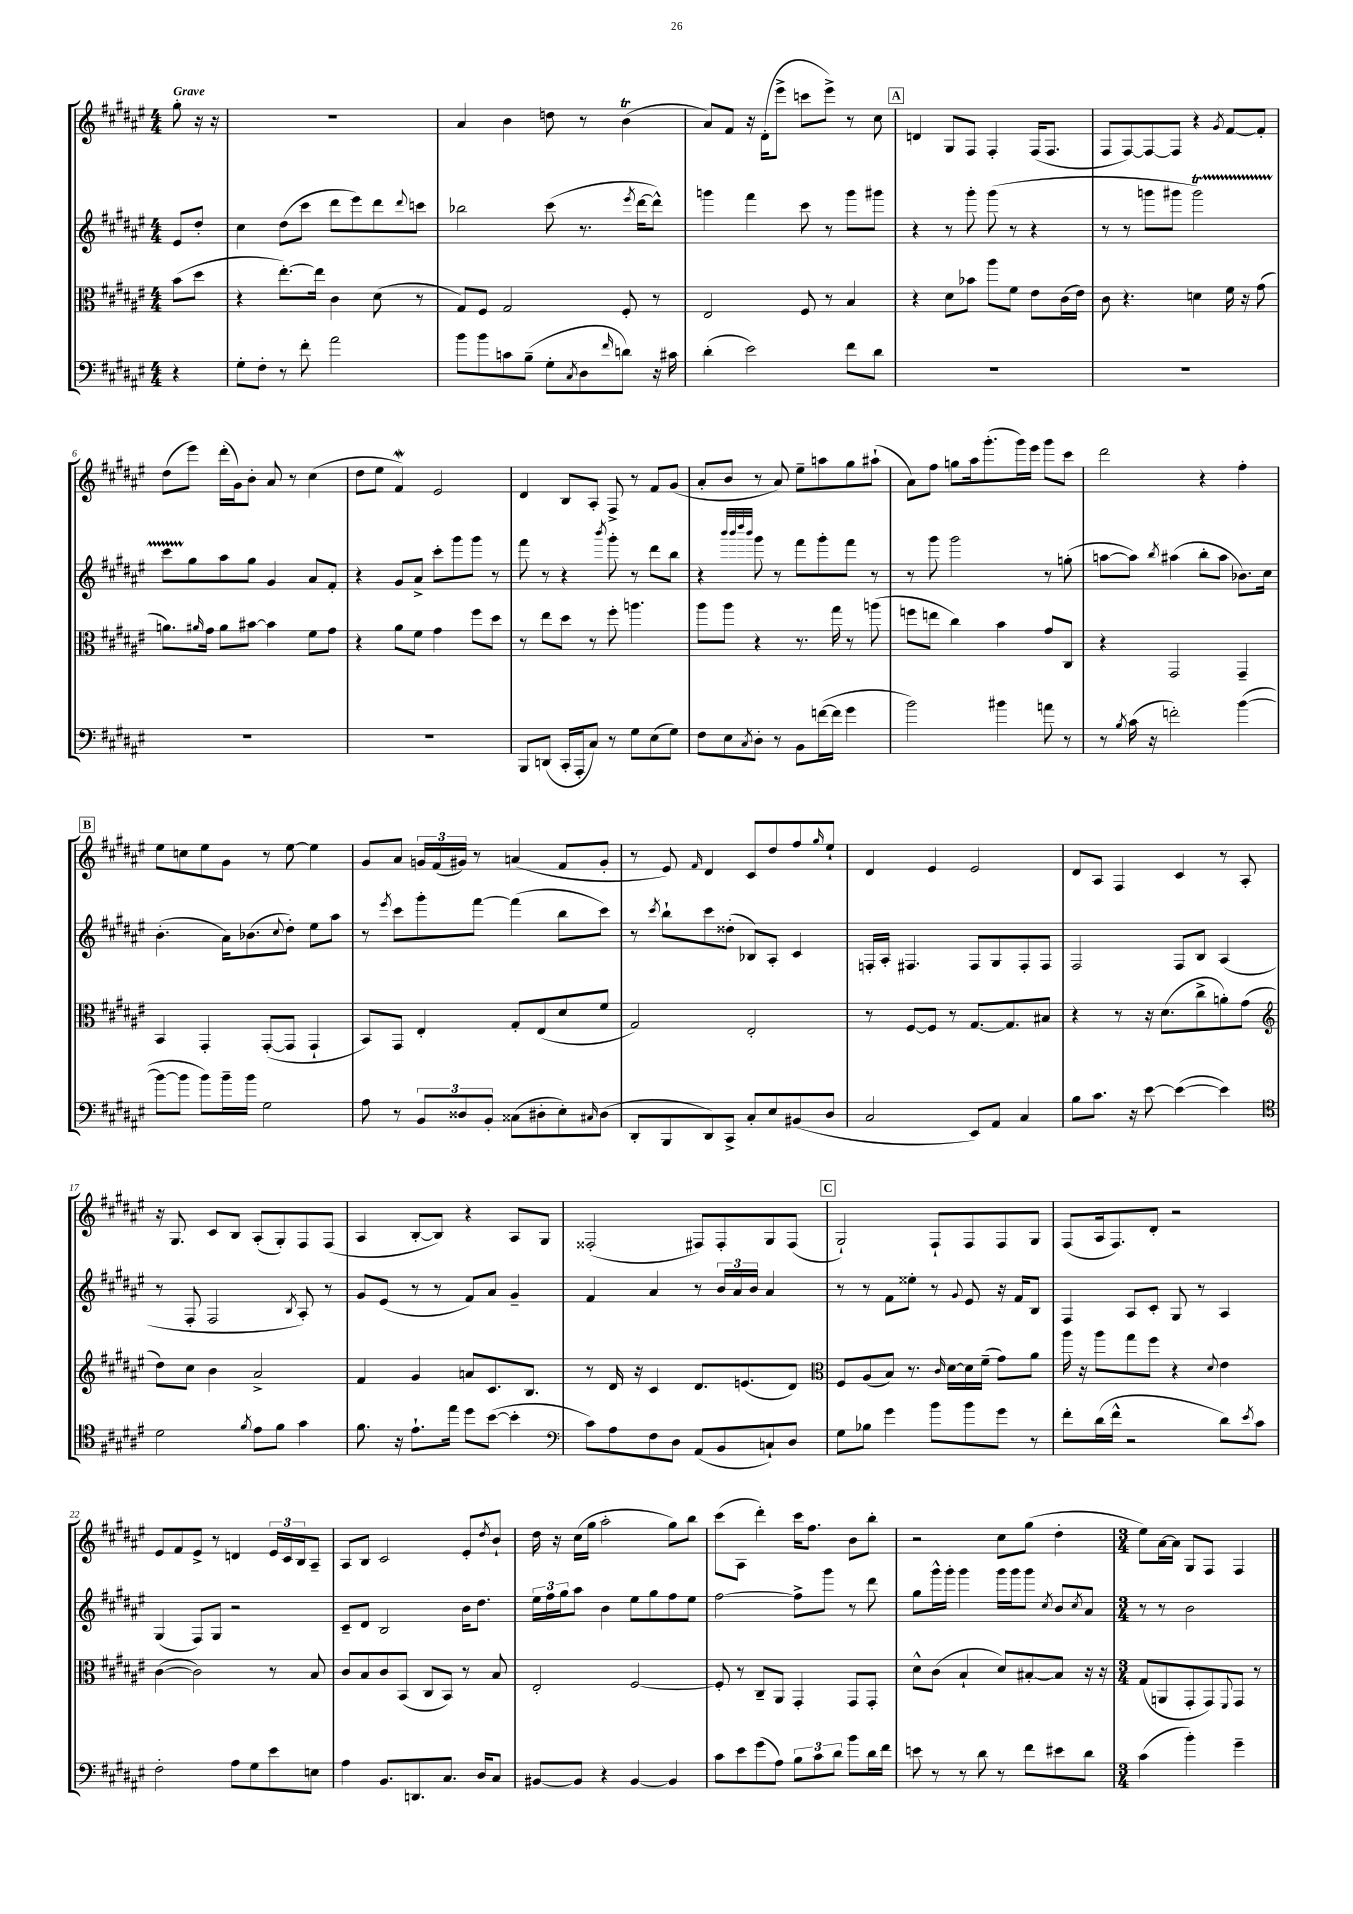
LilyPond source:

<<
\new StaffGroup <<
\new Staff = "s0" {
    \clef treble \key fis \major \numericTimeSignature \time 4/4 \partial 4 \tempo "Grave"
    gis''8-. r16 r16 |
    R1 |
    ais'4 b'4 d''8 r8 b'4\trill( |
    ais'8) fis'8 r16 dis'16-.( eis'''8-> c'''8 eis'''8->) r8 cis''8 |
    \mark \markup { \box "A" } d'4 gis8 fis8 fis4-. fis16( fis8. |
    fis8 fis8~) fis8~ fis8 r4 \acciaccatura { gis'8 } fis'8~ fis'8-. |
    dis''8( eis'''8) dis'''16-.( gis'16) b'8-. ais'8 r8 cis''4( |
    dis''8 eis''8 fis'4\mordent) eis'2 |
    dis'4 b8 ais8-. fis8-> r8 fis'8 gis'8( |
    ais'8-. b'8 r8 ais'8) eis''8-- a''8 gis''8 ais''8-!( |
    ais'8) fis''8 g''8 ais''16 gis'''8.-.( gis'''16) eis'''16 gis'''8 cis'''8 |
    dis'''2 r4 fis''4-. |
    \mark \markup { \box "B" } eis''8 c''8 eis''8 gis'8 r8 eis''8~ eis''4 |
    gis'8 ais'8 \tuplet 3/2 { g'16 fis'16( gis'16) } r8 a'4( fis'8 gis'8-. |
    r8 eis'8) \grace { fis'16 } dis'4 cis'8 dis''8 fis''8 \grace { gis''16 } eis''8-! |
    dis'4 eis'4 eis'2 |
    dis'8 ais8 fis4 cis'4 r8 ais8-. |
    r16 gis8. cis'8 b8 ais8-.( gis8-.) fis8 fis8( |
    ais4 b8~-. b8) r4 ais8 gis8 |
    fisis2-.( fis8) fis8-. gis8 fis8( |
    \mark \markup { \box "C" } gis2-!) fis8-! fis8 fis8 gis8 |
    fis8( ais16 fis8.) dis'8-. r2 |
    eis'8 fis'8 eis'8-> r8 d'4 \tuplet 3/2 { eis'16 cis'16 b16 } ais8-- |
    ais8 b8 cis'2 eis'8-. \acciaccatura { dis''8 } b'8-! |
    dis''16 r16 cis''16( gis''16 ais''2-. gis''8) b''8 |
    cis'''8( ais8 dis'''4-.) cis'''16 fis''8. b'8 b''8-. |
    r2 cis''8 gis''8( dis''4-. |
    \numericTimeSignature \time 3/4 eis''8) ais'16~ ais'16 gis8 fis8 fis4 \bar "|." |
}
\new Staff = "s1" {
    \clef treble \key fis \major \numericTimeSignature \time 4/4 \partial 4
    eis'8 dis''8-. |
    cis''4 dis''8( cis'''8 dis'''8 eis'''8) dis'''8 \appoggiatura { dis'''8 } c'''8 |
    bes''2 cis'''8( r8. \acciaccatura { eis'''8 } dis'''16~ dis'''8-^) |
    g'''4 fis'''4 cis'''8 r8 g'''8 gis'''8 |
    \mark \markup { \box "A" } r4 r8 gis'''8-. gis'''8( r8 r4 |
    r8 r8 g'''8 gis'''8 gis'''2\startTrillSpan) |
    cis'''8 gis''8\stopTrillSpan ais''8 gis''8 gis'4 ais'8 fis'8-. |
    r4 gis'8 ais'8-> cis'''8-. gis'''8 gis'''8 r8 |
    fis'''8 r8 r4 \acciaccatura { b'''8 } gis'''8-. r8 dis'''8 b''8 |
    r4 \grace { b'''32 b'''32 dis''''32 b'''32 } gis'''8 r8 fis'''8 gis'''8-. fis'''8 r8 |
    r8 gis'''8 gis'''2 r8 g''8-.( |
    a''8~ a''8) \acciaccatura { b''8 } ais''4( b''8-. ais''8 bes'8.) cis''16 |
    \mark \markup { \box "B" } b'4.-.( ais'16) bes'8.( \appoggiatura { cis''8 } dis''8-.) eis''8 ais''8 |
    r8 \acciaccatura { eis'''8 } cis'''8 gis'''8-. fis'''8~ fis'''4( b''8 cis'''8) |
    r8 \acciaccatura { cis'''8 } b''8-! cis'''8 disis''8-.( bes8) ais8-. cis'4 |
    f16-. ais16-. fis4. fis8 gis8 fis8-. fis8 |
    fis2 fis8 b8 ais4( |
    r8 fis8-. fis2 \acciaccatura { b8 } ais8-.) r8 |
    gis'8 eis'8( r8 r8 fis'8) ais'8 gis'4-- |
    fis'4 ais'4 r8 \tuplet 3/2 { b'16 ais'16 b'16 } ais'4 |
    \mark \markup { \box "C" } r8 r8 fis'8 eisis''8-. r8 \appoggiatura { gis'8 } eis'8 r16 fis'16 b8 |
    fis4 ais8 cis'8-. gis8 r8 ais4 |
    gis4( fis8) gis8 r2 |
    cis'8-- dis'8 b2 b'16 dis''8. |
    \tuplet 3/2 { eis''16 fis''16 gis''16 } ais''8 b'4 eis''8 gis''8 fis''8 eis''8 |
    fis''2~ fis''8-> gis'''8 r8 dis'''8 |
    gis''8 gis'''16-^ gis'''16-. gis'''4 gis'''16 gis'''16 gis'''8 \acciaccatura { cis''8 } b'8 \acciaccatura { cis''8 } ais'8 |
    \numericTimeSignature \time 3/4 r8 r8 b'2 \bar "|." |
}
\new Staff = "s2" {
    \clef alto \key fis \major \numericTimeSignature \time 4/4 \partial 4
    b'8( dis''8 |
    r4 eis''8.~-.) eis''16 cis'4 dis'8( r8 |
    gis8) fis8 gis2 fis8-. r8 |
    eis2 fis8 r8 b4 |
    \mark \markup { \box "A" } r4 dis'8 bes'8 ais''8 fis'8 eis'8 cis'16( eis'16) |
    cis'8 r4. d'4 fis'16 r16 gis'8( |
    a'8.) \grace { ais'16 } gis'16 ais'8 bis'8~ bis'4 fis'8 gis'8 |
    r4 ais'8 fis'8 gis'4 fis''8 dis''8 |
    r8 eis''8 dis''8 r8 fis''8-. a''4. |
    ais''8 ais''8 r4 r8. gis''16 r8 a''8( |
    f''8 e''8 cis''4) b'4 gis'8 cis8 |
    r4 gis,2 gis,4-- |
    \mark \markup { \box "B" } b,4 gis,4-. gis,8~-.( gis,8 gis,4-! |
    b,8) gis,8 eis4-. gis8-. eis8( dis'8 fis'8 |
    gis2) eis2-. |
    r8 fis8~ fis8 r8 gis8.~ gis8. bis8 |
    r4 r8 r16 dis'8.( cis''8-> a'8-.) gis'8( |
    \clef treble dis''8) cis''8 b'4 ais'2-> |
    fis'4 gis'4 a'8 cis'8. b8. |
    r8 dis'16 r16 cis'4 dis'8. e'8.( dis'8) |
    \mark \markup { \box "C" } \clef alto fis8 ais8( b8) r8. \grace { cis'16 } dis'16~ dis'16 fis'16--( gis'8) ais'8 |
    ais''16 r16 ais''8 gis''8 fis''8 r4 \appoggiatura { dis'8 } eis'4 |
    cis'4~( cis'2) r8 b8 |
    cis'8 b8 cis'8 b,8( cis8 b,8) r8 b8 |
    eis2-. fis2~ |
    fis8-. r8 cis8-- ais,8 gis,4-. gis,8 gis,8-. |
    dis'8-^ cis'8( b4-! dis'8) bis8~-. bis8 r16 r16 |
    \numericTimeSignature \time 3/4 gis8( a,8 gis,8-. gis,8) \appoggiatura { fis,8 } gis,8 r8 \bar "|." |
}
\new Staff = "s3" {
    \clef bass \key fis \major \numericTimeSignature \time 4/4 \partial 4
    r4 |
    gis8-. fis8-. r8 fis'8-. ais'2 |
    b'8 b'8 c'8 b8--( gis8-. \acciaccatura { cis8 } dis8 \grace { fis'16 } d'8) r16 cis'16 |
    dis'4-.( eis'2) fis'8 dis'8 |
    \mark \markup { \box "A" } R1 |
    R1 |
    R1 |
    R1 |
    b,,8 d,8( cis,16-. ais,,16-. cis8) r8 gis8 eis8( gis8) |
    fis8 eis8 \acciaccatura { cis8 } dis8-. r8 b,8 f'16~( f'16 gis'4 |
    b'2) bis'4 a'8 r8 |
    r8 \acciaccatura { b8 } cis'16( r16 f'2-.) b'4~( |
    \mark \markup { \box "B" } b'8~ b'8 b'8) b'16-- b'16 gis2 |
    ais8 r8 \tuplet 3/2 { b,8 disis8 b,8-. } cisis8( dis8-. eis8-.) \grace { cis16 } dis8( |
    dis,8-. b,,8 dis,8) cis,8-> cis8-. eis8 bis,8( dis8 |
    cis2 eis,8) ais,8 cis4 |
    b8 cis'8. r16 eis'8~ eis'4~( eis'4) |
    \clef tenor dis'2 \acciaccatura { fis'8 } eis'8 fis'8 gis'4 |
    fis'8. r16 eis'8.-! eis''16 dis''8 b'8~( b'4-. |
    \clef bass cis'8) ais8 fis8 dis8 ais,8( b,8 c8-!) dis8 |
    \mark \markup { \box "C" } gis8 bes8 gis'4 b'8 b'8 gis'8 r8 |
    fis'8-. dis'16( fis'16-^ r2 dis'8) \acciaccatura { eis'8 } cis'8 |
    fis2-. ais8 gis8 eis'8 e8 |
    ais4 b,8. d,8. cis8. dis16 cis8 |
    bis,8~ bis,8 r4 bis,4~ bis,4 |
    cis'8 eis'8 gis'8( ais8) \tuplet 3/2 { b8 cis'8 dis'8 } b'8 dis'16 fis'16 |
    e'8 r8 r8 dis'8 r8 fis'8 eis'8 dis'8 |
    \numericTimeSignature \time 3/4 cis'4( b'4-.) gis'4-- \bar "|." |
}
>>
>>
